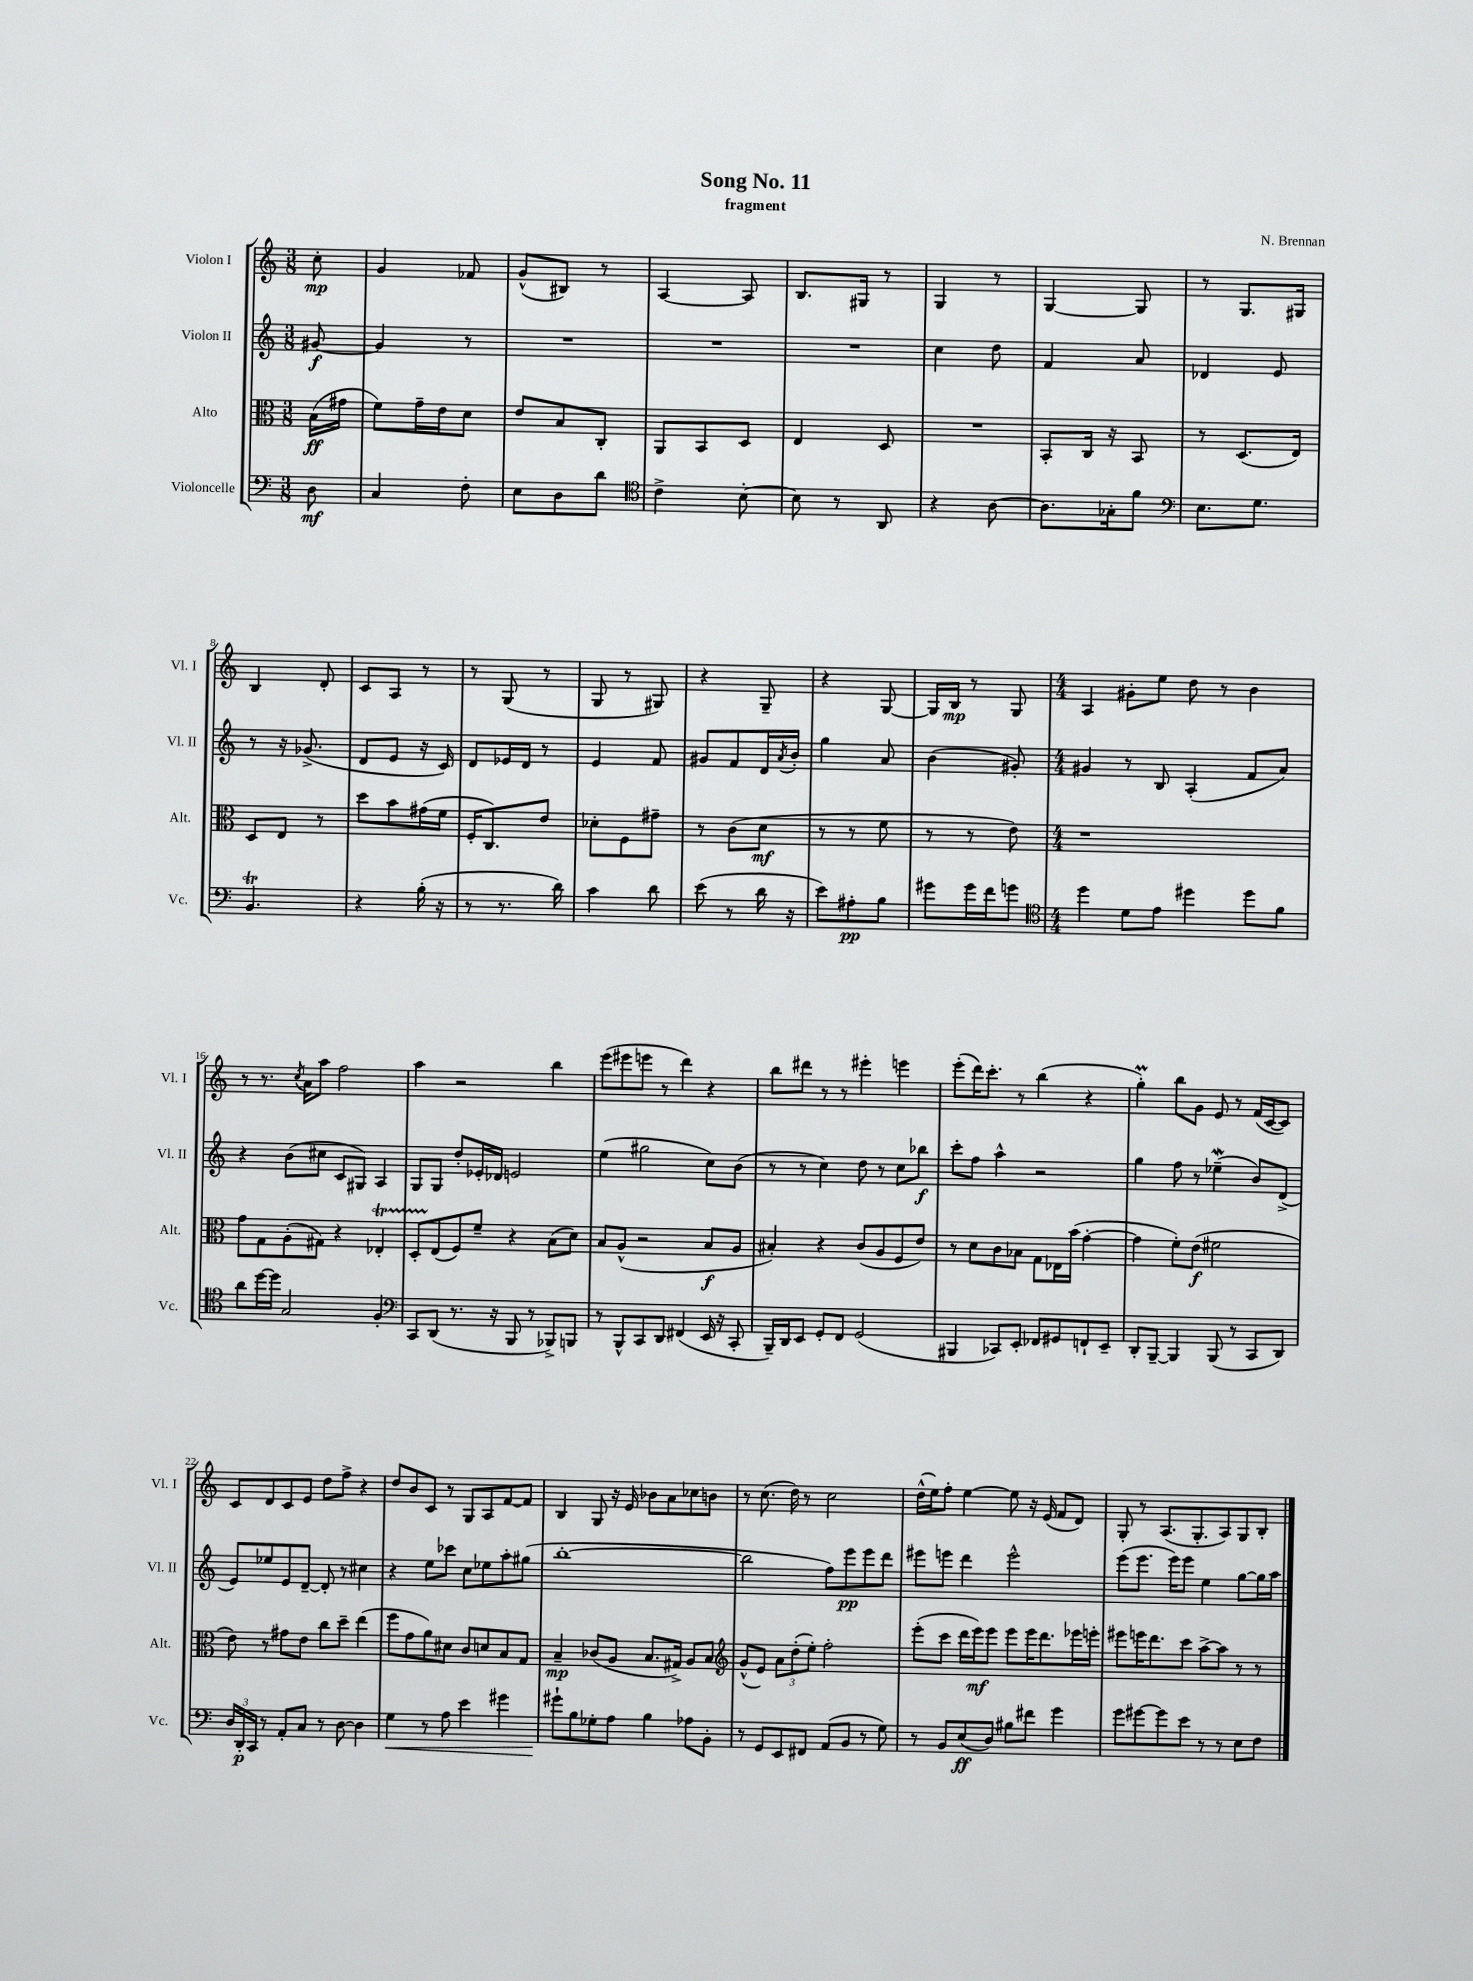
\header { title = "Song No. 11" composer = "N. Brennan" subtitle = "fragment" }
<<
\new StaffGroup <<
\new Staff = "s0" \with { instrumentName = "Violon I" shortInstrumentName = "Vl. I" } {
    \clef treble \key c \major \numericTimeSignature \time 3/8 \partial 8
    c''8-.\mp |
    g'4 fes'8 |
    g'8-^( bis8) r8 |
    a4~ a8 |
    b8. gis16 r8 |
    g4 r8 |
    g4~ g8 |
    r8 g8. gis16 |
    b4 d'8-. |
    c'8 a8 r8 |
    r8 g8( r8 |
    g8 r8 gis8) |
    r4 g8-- |
    r4 g8~ |
    g16 b16\mp r8 g8 |
    \numericTimeSignature \time 4/4 a4 gis'8-. e''8 d''8 r8 b'4 |
    r8 r8. \acciaccatura { c''8 } a'16 a''8 f''2 |
    a''4 r2 b''4 |
    e'''8( eis'''8 e'''8 r8 d'''4) r4 |
    b''8 dis'''8 r8 r8 eis'''4-. e'''4 |
    e'''8-.( d'''16) c'''8.-. r8 b''4( r4 |
    g''4-.\prall) b''8 g'8 e'8 r8 f'16( c'16~ c'8) |
    c'8 d'8 c'8 e'8 d''8 f''8-> r4 |
    d''8 b'8 c'8 r8 g8 a8 f'8~ f'8 |
    b4 g8 r16 e'16 bes'8 a'8 ces''8 b'8 |
    r8 c''8.( d''16) r8 c''2 |
    d''16-^( e''16) f''8-. e''4~ e''8 r16 e'16( f'8 d'8) |
    g8-. r8 a8.( g8.-. a8) g8 b8-. \bar "|." |
}
\new Staff = "s1" \with { instrumentName = "Violon II" shortInstrumentName = "Vl. II" } {
    \clef treble \key c \major \numericTimeSignature \time 3/8 \partial 8
    gis'8~\f |
    gis'4 r8 |
    R4. |
    R4. |
    R4. |
    c''4 d''8 |
    f'4 a'8 |
    des'4 e'8 |
    r8 r16 ges'8.->( |
    d'8 e'8 r16 c'16) |
    d'8 ees'16 d'16 r8 |
    e'4 f'8 |
    gis'8 f'8 d'16 \acciaccatura { a'8 } b'16-. |
    g''4 a'8 |
    b'4( gis'8-.) |
    \numericTimeSignature \time 4/4 gis'4 r8 b8 a4-.( f'8 a'8) |
    r4 b'8( cis''8 c'8 gis8) a4 |
    g8 g8 d''8-. ees'16-. des'16 e'2 |
    e''4( gis''2 c''8) b'8( |
    r8 r8 c''4) d''8 r8 c''8 bes''8\f |
    c'''8-. f''8 a''4-^ r2 |
    g''4 f''8 r8 ees''4--\mordent( b'8) d'8->( |
    e'8) ees''8 e'8 d'8~-- d'8-. r8 cis''4 |
    r4 e''8 ces'''8 c''8 ees''8 a''8-. gis''8( |
    b''1~-. |
    b''2 f''8) e'''8\pp e'''8 d'''8 |
    eis'''8 e'''8 d'''4 e'''2-^ |
    e'''8( e'''8. e'''16) e'''8 e''4 g''8~ g''16 a''16 \bar "|." |
}
\new Staff = "s2" \with { instrumentName = "Alto" shortInstrumentName = "Alt." } {
    \clef alto \key c \major \numericTimeSignature \time 3/8 \partial 8
    b16\ff( gis'16 |
    f'8) g'16-- e'16 d'8 |
    e'8 b8 c8-. |
    a,8 b,8 d8 |
    e4 d8 |
    R4. |
    b,8-. c16 r16 b,8 |
    r8 d8.( e16) |
    d8 e8 r8 |
    d''8 b'8 gis'16( f'16 |
    f16-. c8.) e'8 |
    des'8-. f8 gis'8-- |
    r8 c'8( d'8\mf |
    r8 r8 f'8 |
    r8 r8 e'8) |
    \numericTimeSignature \time 4/4 r1 |
    g'8 g8 a8-.( gis8) r4 ees4-.\startTrillSpan |
    d8-. e8\stopTrillSpan( f8) f'8-- r4 b8( d'8) |
    b8 a8-^( r2 b8\f a8 |
    bis4-.) r4 c'8( a8 f8 e'8) |
    r8 d'8 c'8 bes8 g8 ees16 b'16( g'4~-. |
    g'4 f'8-.) e'8\f( fis'2 |
    e'8) r8 gis'8 e'8 c''8 d''8-- e''4( |
    f''8 g'8 a'8) dis'8 c'8 d'8 b8 g8 |
    b4--\mp ces'8( a8 b8. gis16->) a8 b8 |
    \clef treble g'8-^( e'8) \tuplet 3/2 { a'8 d''8-.( e''8-.) } f''2-. |
    e'''8-.( c'''8 d'''16 e'''16\mf) e'''8 e'''8 e'''16 d'''8. ees'''16 e'''16-. |
    eis'''8 e'''16 d'''8. c'''8 a''8~-> a''8 r8 r8 \bar "|." |
}
\new Staff = "s3" \with { instrumentName = "Violoncelle" shortInstrumentName = "Vc." } {
    \clef bass \key c \major \numericTimeSignature \time 3/8 \partial 8
    d8\mf |
    c4 f8-. |
    e8 d8 d'8 |
    \clef tenor c'4-> b8~-. |
    b8 r8 a,8 |
    r4 a8~ |
    a8. ges16-. f'8 |
    \clef bass e8. g8. |
    b,4.\trill |
    r4 b16-.( r16 |
    r8 r8. d'16) |
    c'4 d'8 |
    e'8( r8 d'16 r16 |
    e'8) ais8-.\pp b8 |
    gis'8 gis'16 f'16 g'8 |
    \numericTimeSignature \time 4/4 \clef tenor d''4 d'8 e'8 dis''4 dis''8 f'8 |
    a'8 d''16~ d''16 g2 f4-. |
    \clef bass c,8 d,8( r8. r16 b,,8 r8 bes,,8->) b,,8 |
    r8 b,,8-^ c,8 d,8 fis,4( e,16 r16 c,8-. |
    b,,16--) d,16 e,8 g,8-. f,8 g,2( |
    bis,,4 ces,8) e,8-. fes,8 gis,8 f,8-! e,8-- |
    d,8-. b,,8~-- b,,4 b,,8( r8 c,8 d,8) |
    \tuplet 3/2 { d16 d,16-.\p c,16 } r8 a,8-. c8 r8 d8~ d4 |
    g4\< r8 a8 e'4 gis'4 |
    gis'8-!\! b8 ges8-. a8 b4 aes8 b,8-. |
    r8 g,8 e,8 fis,8 a,8( b,8 r8 g8) |
    r8 b,8 e8\ff( d8) bis8 fis'8 g'4 |
    g'8 gis'8~ gis'8 e'8 r8 r8 e8 f8 \bar "|." |
}
>>
>>
